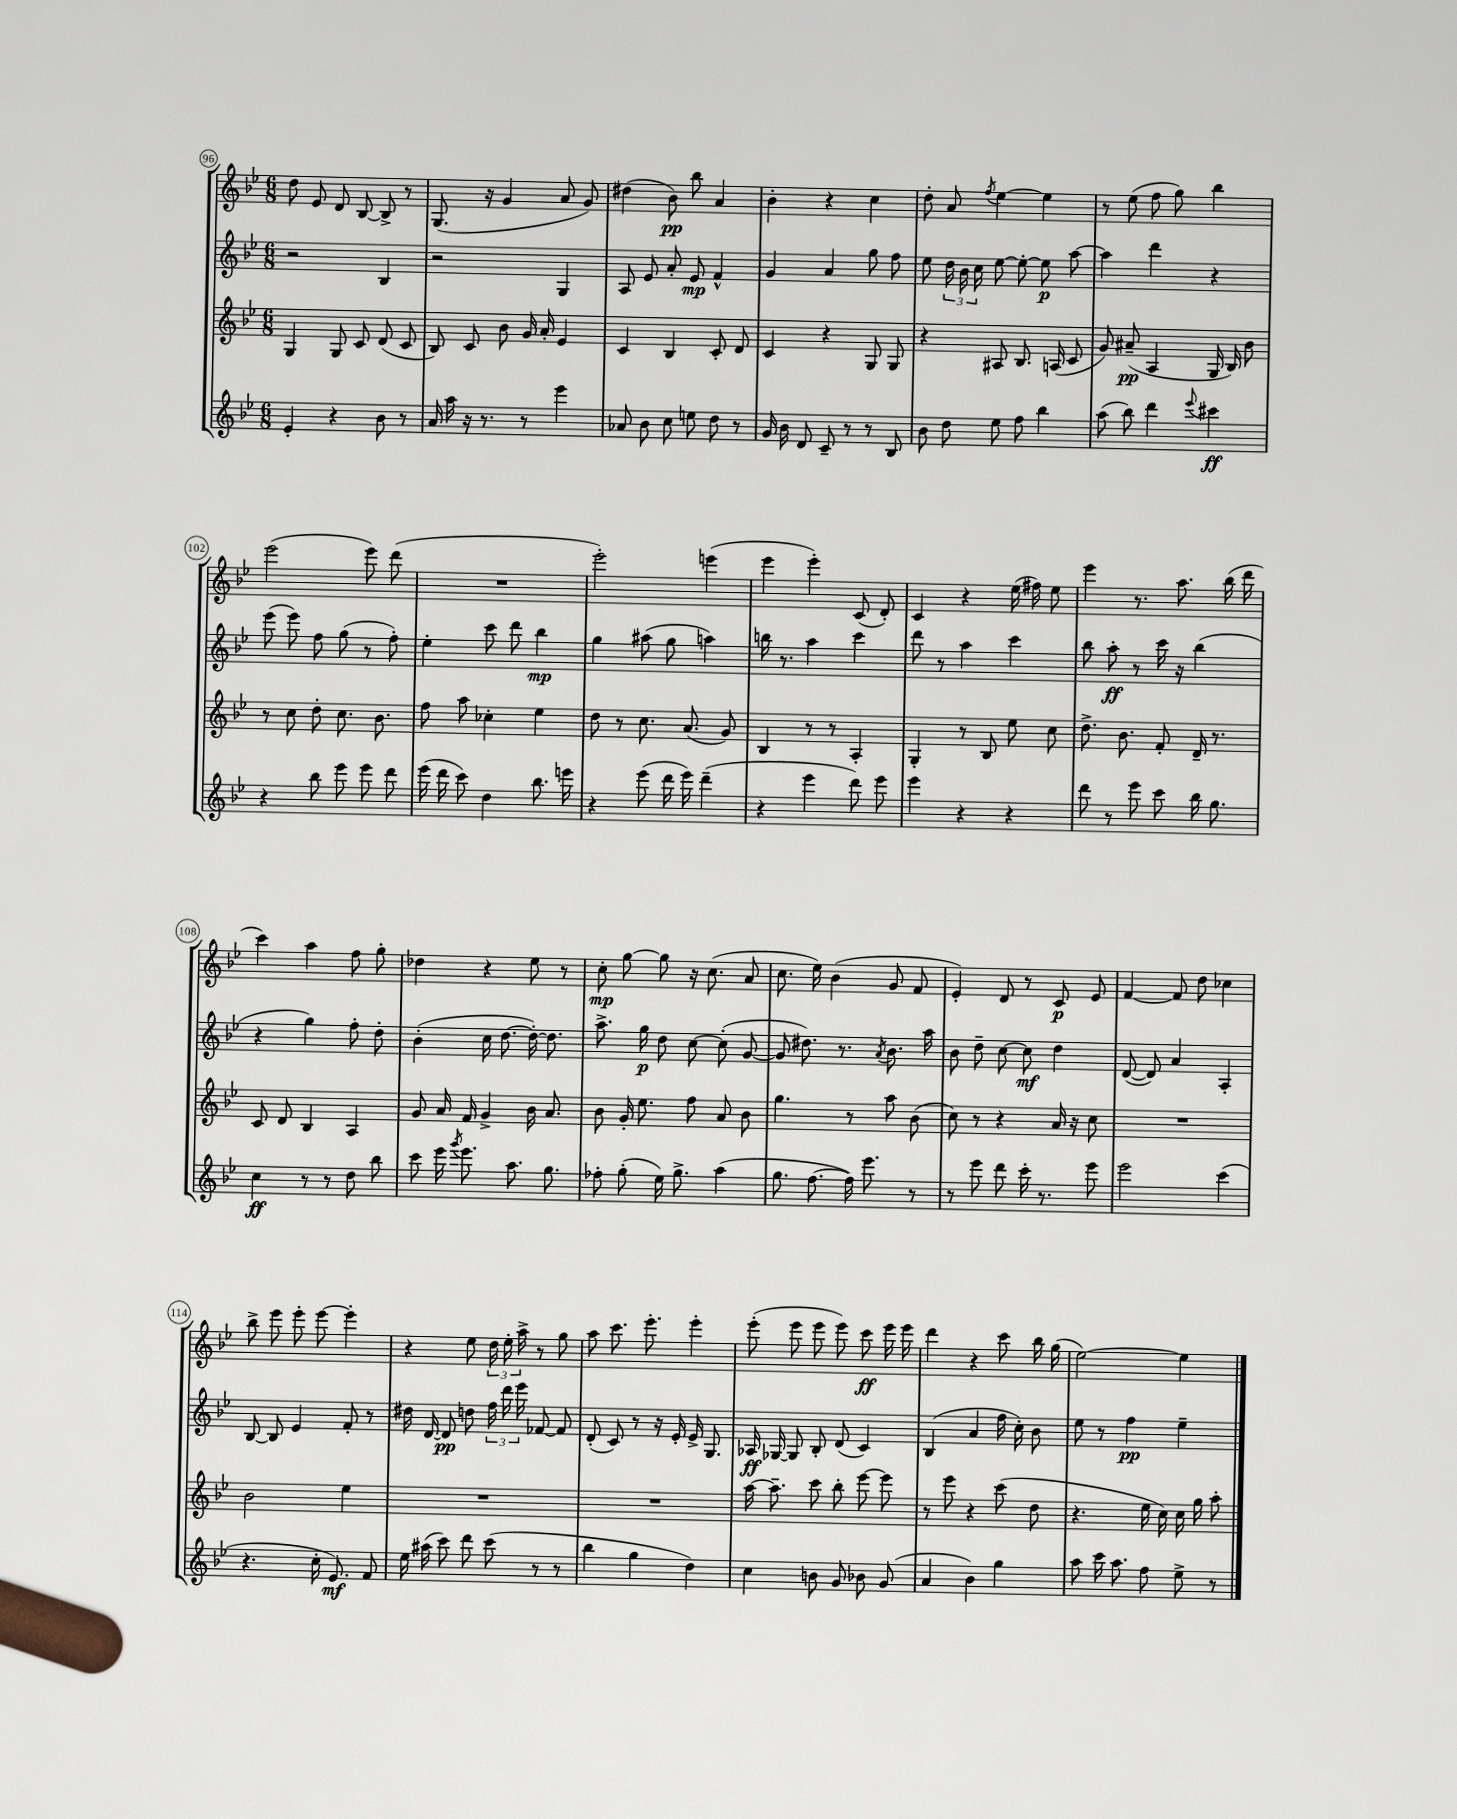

**kern	**kern	**kern	**kern
*staff4	*staff3	*staff2	*staff1
*clefG2	*clefG2	*clefG2	*clefG2
*k[b-e-]	*k[b-e-]	*k[b-e-]	*k[b-e-]
*M6/8	*M6/8	*M6/8	*M6/8
4e-'	4G	2r	8dd
.	.	.	8e-
4r	8G	.	8d
.	8c	.	[8B-
8b-	(8d	4B-	8B-^]
8r	8c	.	8r
=	=	=	=
16a	8B-)	2r	(8.G
16aa	.	.	.
16r	8c	.	.
8.r	.	.	16r
.	8b-	.	4g
8r	16g	.	.
.	16a'	.	.
4eee-	4e-	4G	8a
.	.	.	8g)
=	=	=	=
8a-	4c	8A	(4dd#
8b-	.	8e-	.
8cc	4B-	8a'	8b-)
8ee	.	8e-	8bb-
8dd	8c'	4f^^	4a
8r	8d	.	.
=	=	=	=
16g	4c	4g	4b-'
16b-	.	.	.
8d	.	.	.
8c~	4r	4a	4r
8r	.	.	.
8r	8G	8gg	4cc
8B-	8G	8ff	.
=	=	=	=
8b-	4r	8ee-	8dd'
8dd	.	24dd	8a
.	.	24b-	.
.	.	24cc	.
.	.	.	8qff
8ee-	8A#	[8ee-	[4ee-
8ff	8.B-	8ee-'_	.
4bb-	.	8ee-]	4ee-]
.	(16A	.	.
.	8c	[8aa	.
=	=	=	=
(8aa	8g)	4aa]	8r
8bb-)	(8a#~	.	(8ee-
4ddd	4A	4ddd	8ff
.	.	.	8gg)
8qqeee-	.	.	.
4ccc#	16G	4r	4bb-
.	16B-)	.	.
.	8b-	.	.
=	=	=	=
4r	8r	(8eee-	(2eee-
.	8cc	8eee-)	.
8bb-	8dd'	8ff	.
8eee-	8.cc	(8gg	.
8eee-	.	8r	8eee-)
.	8.b-	.	.
8ddd	.	8ff')	(8ddd
=	=	=	=
(16eee-	8ff	4ee-'	2.r
16ddd	.	.	.
8ccc)	8aa	.	.
4dd	4cc-'	8ccc	.
.	.	8ddd	.
8.bb-	4ee-	4bb-	.
16eee	.	.	.
=	=	=	=
4r	8dd	4gg	2eee-')
.	8r	.	.
(8eee-	8.cc	(8aa#	.
16ddd	.	8gg	.
16eee-)	(8.a	.	.
(4ddd~	.	4aa)	(4eee
.	8g)	.	.
=	=	=	=
4r	4B-	16bb	4eee-
.	.	8.r	.
4eee-	8r	4aa	4eee-')
.	8r	.	.
8ddd)	4A'	4ccc	(8c
8eee-	.	.	8d')
=	=	=	=
4eee-	4G'	8ddd	4c
.	.	8r	.
4r	8r	4aa	4r
.	8B-	.	.
4r	8ee-	4ccc	(16ee-
.	.	.	16ff#)
.	8cc	.	8ee-
=	=	=	=
8ddd	8.dd^	8bb-	4eee-
8r	.	8aa'	.
.	8.b-	.	.
8eee-	.	8r	8.r
8ccc	8f'	16ccc	.
.	.	16r	8.aa
16bb-	16d~	(4bb-	.
8.gg	8.r	.	.
.	.	.	(16bb-
.	.	.	16ddd
=	=	=	=
4cc	8c	4r	4ccc)
.	8d	.	.
8r	4B-	4gg)	4aa
8r	.	.	.
8dd	4A	8ff'	8ff
8bb-	.	8dd'	8gg'
=	=	=	=
8ccc	8g	(4b-'	4dd-
16eee-	16a	.	.
8qggg	.	.	.
8.eee-	16f	.	.
.	4g^	16cc	4r
.	.	[8.dd	.
8.aa	.	.	.
.	16b-	16dd'_)	8ee-
8.gg	8.a	8.dd]	.
.	.	.	8r
=	=	=	=
8ff-'	8b-	8.aa^	8cc'
(8gg'	16g'	.	[8gg
.	8.ee-	16gg	.
16ee-)	.	8dd	8gg]
8.gg^	.	.	.
.	8ff	[8cc	16r
.	.	.	(8.cc
(4aa	8a	(8cc']	.
.	8b-	[8g	8a
=	=	=	=
8.gg	4.gg	8g]	8.cc
.	.	8.dd#)	.
[8.ff	.	.	16ee-)
.	.	.	(4b-
.	.	8.r	.
16ff])	8r	.	.
8.eee-	.	.	.
.	.	8qa	.
.	8aa	8.b-	8g
8r	(8b-	.	8f
.	.	16aa	.
=	=	=	=
8r	8cc)	8b-	4e-')
8eee-	8r	8dd~	.
8ddd	4r	[8cc	8d
16ccc'	.	8cc]	8r
8.r	.	.	.
.	16a	4dd	8c
.	16r	.	.
8eee-	8cc	.	8e-
=	=	=	=
2eee-	2.r	([8d	[4f
.	.	8d])	.
.	.	4a	8f]
.	.	.	8dd
(4ccc	.	4A'	4cc-
=	=	=	=
4.r	2b-	[8B-	8bb-^
.	.	8B-]	8eee-
.	.	4e-	8eee-'
16cc'	.	.	[8eee-
8.e-)	.	.	.
.	4ee-	8f'	4eee-']
8f	.	8r	.
=	=	=	=
16ee-	2.r	16dd#	4r
(16aa#	.	[16d	.
8ccc)	.	8d]	.
8ddd	.	8dd	8ee-
(8ccc	.	24ff	24dd
.	.	24ddd	24ee-'
.	.	24eee-	24aa^
8r	.	[8f-	8r
8r	.	8f-]	8gg
=	=	=	=
4bb-	2.r	(8d'	8aa
.	.	8c)	8.ccc
4gg	.	8r	.
.	.	.	8.eee-'
.	.	16r	.
.	.	16e-'	.
4dd)	.	16e-^	4eee-'
.	.	8.G	.
=	=	=	=
4cc	[16aa	16A-	(8eee-'
.	8.aa~]	[16G-	.
.	.	8G-]	8eee-
8b	8ccc	8B-'	8eee-
8g	8bb-'	(8d	8eee-)
8b-	[8eee-	4c)	8ccc
(8g	8eee-]	.	16eee-
.	.	.	16eee-
=	=	=	=
4a	8r	(4B-	4ddd
.	8eee-	.	.
4b-)	4r	4a	4r
4gg	(8ccc	16ff	8ccc
.	.	16cc')	.
.	8dd	8b-	16bb-
.	.	.	(16gg
=	=	=	=
8aa	4.r	8ee-	[2ee-)
16ccc	.	8r	.
8.aa	.	.	.
.	.	4ff	.
8ff	16ee-	.	.
.	16cc)	.	.
8ee-^	16cc	4ee-~	4ee-]
.	16gg	.	.
8r	8aa'	.	.
==	==	==	==
*-	*-	*-	*-
